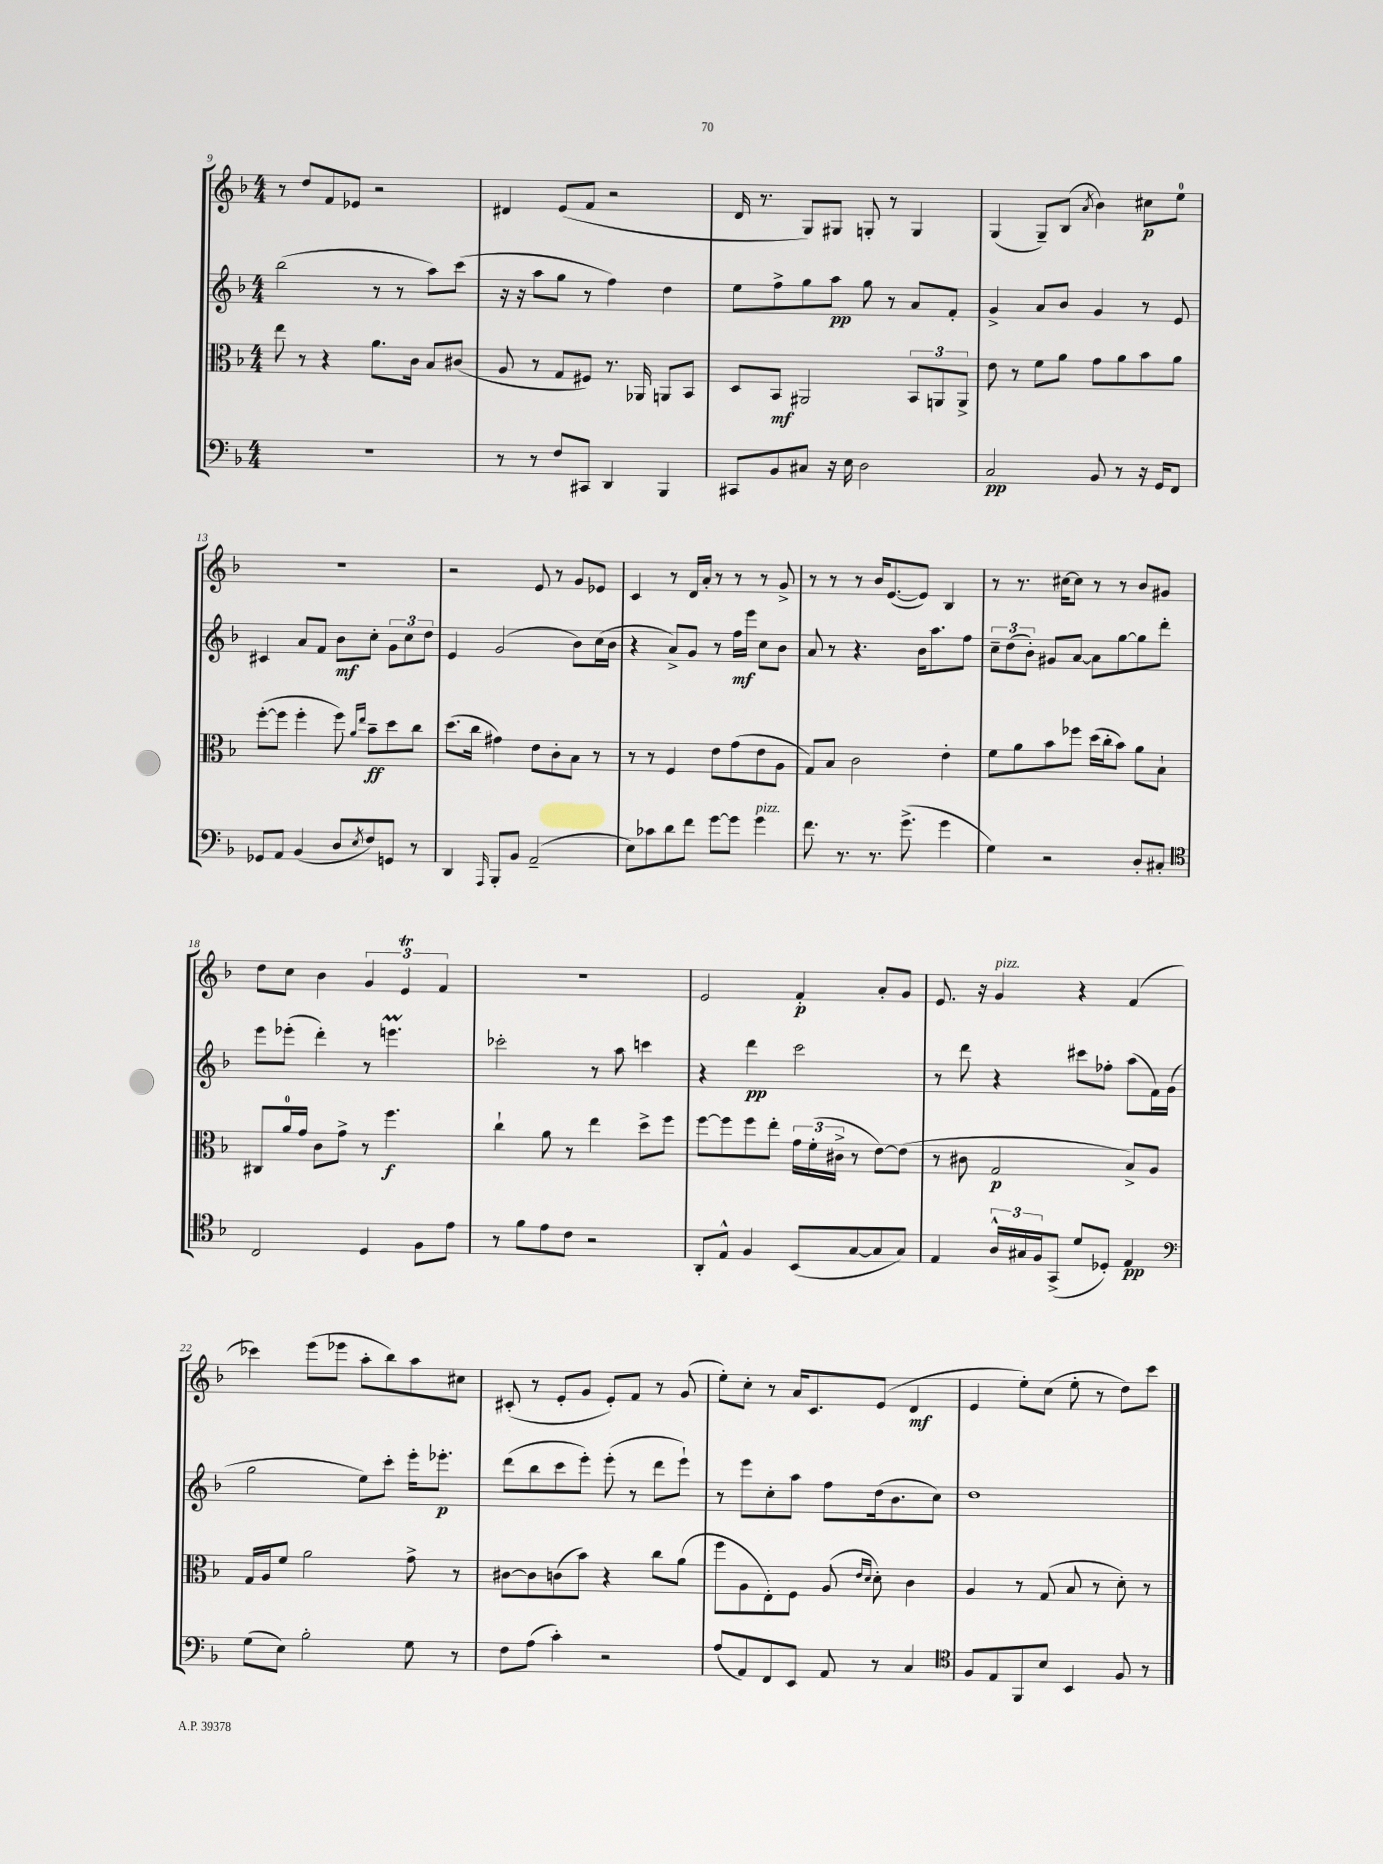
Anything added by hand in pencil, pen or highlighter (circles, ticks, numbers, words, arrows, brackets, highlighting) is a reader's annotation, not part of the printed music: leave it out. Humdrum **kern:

**kern	**kern	**kern	**kern
*staff4	*staff3	*staff2	*staff1
*clefF4	*clefC3	*clefG2	*clefG2
*k[b-]	*k[b-]	*k[b-]	*k[b-]
*M4/4	*M4/4	*M4/4	*M4/4
1r	8ee	(2bb-	8r
.	8r	.	8dd
.	4r	.	8f
.	.	.	8e-
.	8.a	8r	2r
.	.	8r	.
.	16c	.	.
.	8B-	8aa)	.
.	(8c#	(8ccc	.
=	=	=	=
8r	8A	16r	4d#
.	.	16r	.
8r	8r	8aa	.
8F	8G	8gg	(8e
8CC#	8F#)	8r	8f
4DD	8.r	4ff)	2r
.	16AA-	.	.
4BBB-	8AA	4dd	.
.	8BB-	.	.
=	=	=	=
8CC#	8D	8ee	16d
.	.	.	8.r
8BB-	8BB-	8ff^	.
8C#	2AA#	8gg	8G)
16r	.	8aa	8G#
16E	.	.	.
2D	.	8gg	8G'
.	.	8r	8r
.	12BB-	8a	4G
.	12AA	.	.
.	.	8f'	.
.	12AA^	.	.
=	=	=	=
2C	8e	4g^	(4G
.	8r	.	.
.	8f	8a	8G~)
.	8a	8b-	(8B-
.	.	.	8qa
8BB-	8g	4g	4b-)
8r	8a	.	.
16r	8b-	8r	8cc#
16GG	.	.	.
8FF	8a	8e	8ee
=	=	=	=
8GG-	([8ff'	4c#	1r
8AA	8ff]	.	.
(4BB-	4ff'	8a	.
.	.	8f	.
8D	8ff)	8b-	.
.	16qqa	.	.
8qE	16qqee	.	.
8F)	8b-~	8cc'	.
8GG	8dd	12g	.
.	.	12cc	.
8r	8cc	.	.
.	.	12dd	.
=	=	=	=
4DD	(8.dd	4e	2r
.	16cc	.	.
16qqAAA	.	.	.
8BBB-'	4g#)	(2g	.
8BB-	.	.	.
(2AA~	8e	.	8e
.	8c'	.	8r
.	8B-	8b-)	8g
.	8r	(16cc	8e-
.	.	16b-	.
=	=	=	=
8E)	8r	4r	4c
8c-	8r	.	.
8d	4F	8a^)	8r
8f	.	8g	16d
.	.	.	16a'
[8g	8e	8r	8r
8g]	(8g	16ff	8r
.	.	16eee	.
4g	8e	8cc	8r
.	8A	8b-	8g^
=	=	=	=
8.f	8G)	8a	8r
.	8B-	8r	8r
8.r	.	.	.
.	2c	4.r	8r
8.r	.	.	16b-
.	.	.	([8.e
(8.g^	.	.	.
.	.	16b-	8e])
.	.	8.aa	.
4g	4e'	.	4B-
.	.	8ff	.
=	=	=	=
4G)	8f	12cc~	8r
.	.	(12dd	.
.	8a	.	8.r
.	.	12b-')	.
2r	8b-	8g#	.
.	.	.	[16cc#
.	8ff-	[8a	8cc#]
.	(16dd	8a]	8r
.	16cc'	.	.
.	8b-)	[8gg	8r
8D'	8a	8gg]	8b-
8C#'	8B-`	8ddd'	8g#
=	=	=	=
*clefC4	*	*	*
2C	8C#	8eee	8dd
.	16a	(8eee-'	8cc
.	16g	.	.
.	8c	4ddd')	4b-
.	8g^	.	.
4D	8r	8r	6g
.	4.ff	4.eee	.
.	.	.	6e
8F	.	.	.
.	.	.	6f
8e	.	.	.
=	=	=	=
8r	4cc`	2ccc-'	1r
8f	.	.	.
8e	8a	.	.
8c	8r	.	.
2r	4ee	8r	.
.	.	8aa	.
.	8dd^	4ccc	.
.	8ff	.	.
=	=	=	=
8AA'	[8ff	4r	2e
8E^^	8ff]	.	.
4F	8ff	4ddd	.
.	8ee'	.	.
(8BB-	24g	2ccc	4f'
.	(24f'	.	.
.	24c#^	.	.
[8G	8r	.	.
8G]	[8e)	.	8a'
8G)	(8e]	.	8g
=	=	=	=
4E	8r	8r	8.e
.	8c#	8ddd	.
.	.	.	16r
24A^^	2G	4r	4g
24G#	.	.	.
24F	.	.	.
(8GG^	.	.	.
8d	.	8ccc#	4r
8D-')	.	8ff-'	.
4E	8B-^)	(8aa	(4f
.	8A	16f)	.
.	.	(16g	.
=	=	=	=
*clefF4	*	*	*
(8G	16G	2gg	4ccc-)
.	16A	.	.
8E)	8f	.	.
2B-'	2a	.	(8eee
.	.	.	8eee-
.	.	8ee)	8aa'
.	.	8ccc'	8bb-)
8G	8g^	16eee'	8aa
.	.	8.eee-'	.
8r	8r	.	8cc#
=	=	=	=
8F	[8c#	(8ddd	(8c#'
(8A	8c#]	8bb-	8r
4c')	(8c	8ccc	8e'
.	8b-)	8eee')	8g
2r	4r	(8eee'	8e')
.	.	8r	8f
.	8cc	8ddd	8r
.	(8a	8eee`)	(8g
=	=	=	=
(8A	8ff	8r	8ee')
8AA)	8A	8eee	8cc'
8FF	8E')	8cc'	8r
8EE	8F	8aa	16a
.	.	.	8.c
8AA	(8A	8ff	.
.	16qqe	.	.
.	16qqd	.	.
8r	8d')	(16dd	(8e
.	.	8.b-	.
4C	4c	.	4d
.	.	8cc)	.
=	=	=	=
*clefC4	*	*	*
8F	4A	1dd	4e
8E	.	.	.
8FF	8r	.	8ee')
8B-	(8G	.	(8cc
4BB-	8B-	.	8ee'
.	8r	.	8r
8F	8d')	.	8dd)
8r	8r	.	8ccc
==	==	==	==
*-	*-	*-	*-
